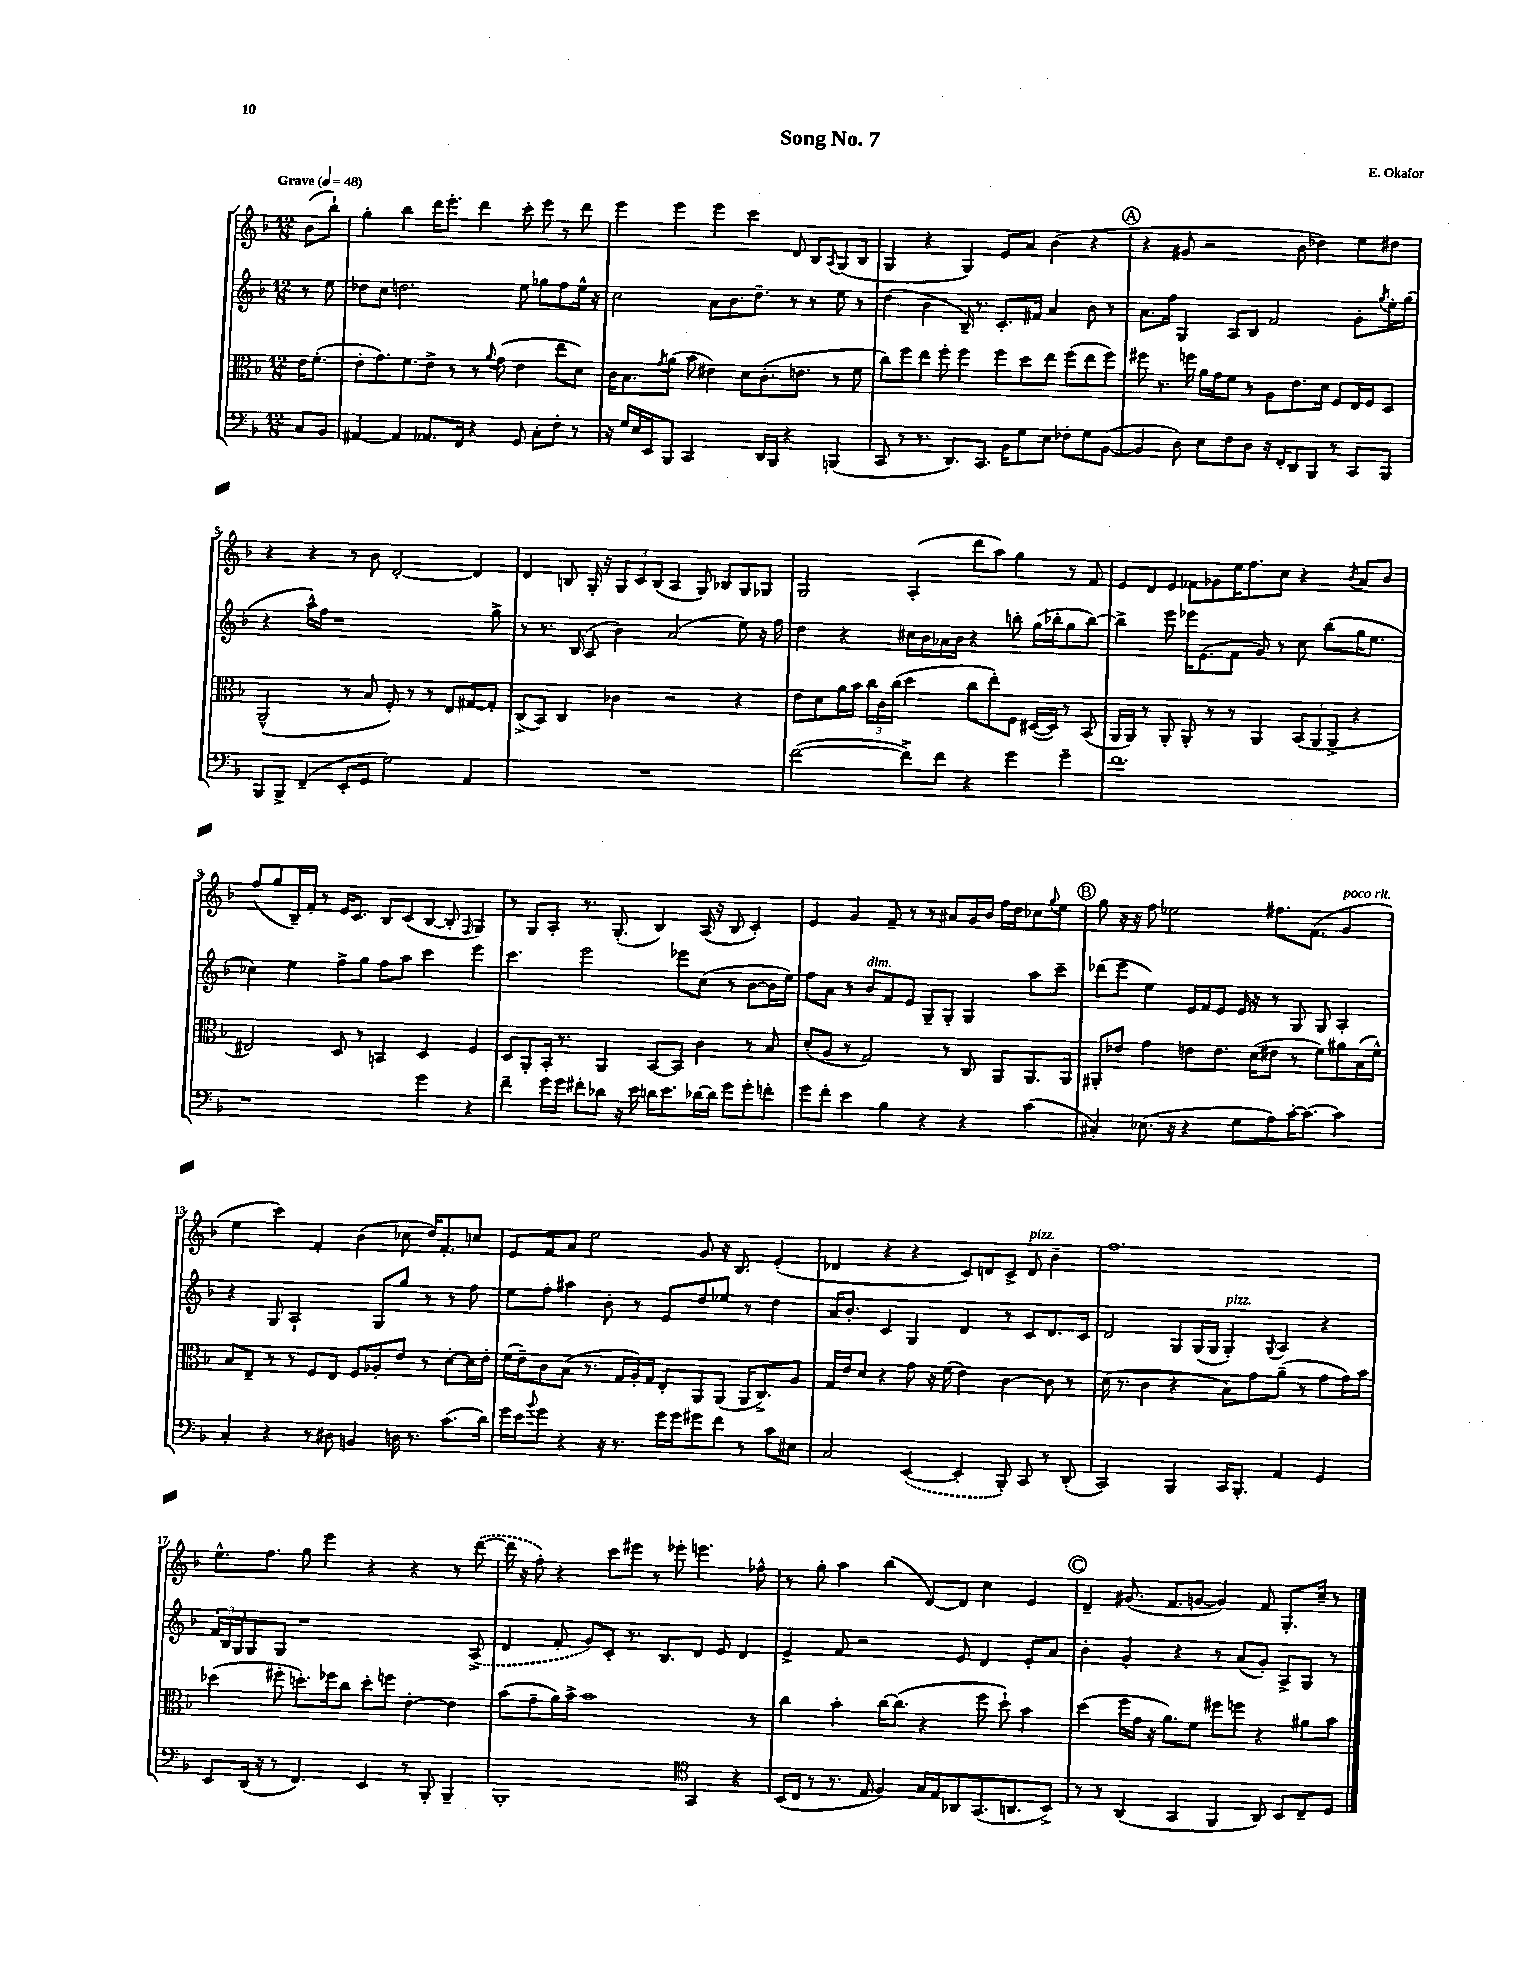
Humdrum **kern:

**kern	**kern	**kern	**kern
*staff4	*staff3	*staff2	*staff1
*clefF4	*clefC3	*clefG2	*clefG2
*k[b-]	*k[b-]	*k[b-]	*k[b-]
*M12/8	*M12/8	*M12/8	*M12/8
*MM48	*MM48	*MM48	*MM48
8C	16e	8r	(8b-
.	(8.f'	.	.
8BB-	.	8ee	8bb-`)
=	=	=	=
[4AA#	8e'	8dd-	4gg'
.	8.g)	8cc	.
4AA#]	.	2.dd	4bb-
.	8.f	.	.
8.AA-	8e^	.	16ddd
.	.	.	8.eee'
.	8r	.	.
16FF	.	.	.
4r	8r	.	4ddd
.	8qqa	.	.
.	(8g	.	.
8GG	4e	8ee	8ccc'
8C'	.	8gg-	8eee
8F'	8ee	8ff	8r
8r	8d)	16ee^^	8ddd
.	.	16r	.
=	=	=	=
16r	16c	2cc	4eee
16G	8.B-	.	.
16E	.	.	.
16EE	.	.	.
.	8qg	.	.
8BBB-	(8a	.	4eee
2CC	8b-	.	.
.	4e#)	8a	4eee
.	.	8.b-	.
.	8d	.	4ccc
.	.	8.dd~	.
16DD	(8.c'	.	.
16BBB-	.	.	.
4r	.	8r	8d
.	8.e	.	.
.	.	8r	8B-
.	.	.	8qA
(4BBB	8r	8ee	(8G
.	8f	8r	8B-
=	=	=	=
8CC	8cc)	(4dd	4G
8r	8ff	.	.
8.r	8ee	4b-	4r
.	8ff'	.	.
8.DD)	.	.	.
.	4ff	16B-~)	4G)
.	.	8.r	.
8.CC	.	.	.
.	8ff	8.c'	8e
16BB-	.	.	.
8G	8dd	.	8a
.	.	16f#	.
8E	8ee	4a	(4b-
8F-'	(8ff	.	.
8G	8ee	8b-	4r
([8BB-	8ff)	8r	.
=	=	=	=
4BB-]	8ff#	8.a	4r
.	8.r	.	.
.	.	16ff	.
8D)	.	4G	8g#
.	16ff	.	.
8E	16a	.	2r
.	16g	.	.
8F	8f	8A	.
8D	8r	8B-	.
16r	8A	2f	.
16FF'	.	.	.
8DD	8.e	.	8b-
8BBB-	.	.	4dd-)
.	16d	.	.
8r	8F	.	.
8CC	16E	8g'	8ee
.	16F	.	.
.	.	8qgg	.
8BBB-	8D	16ee'	8dd#
.	.	(16gg	.
=	=	=	=
8BBB-	(2AA^^	4r	4r
8BBB-^	.	.	.
(4FF~	.	16aa^^)	4r
.	.	16ff	.
.	.	1r	.
8EE'	8r	.	8r
8GG	8B-	.	8b-
2G)	8F')	.	[2d'
.	8r	.	.
.	8r	.	.
.	8E	.	.
4AA	[8G#	.	4d]
.	8G#']	8gg^	.
=	=	=	=
1.r	(8C^	8r	4d
.	8BB-)	8.r	.
.	4C	.	8B
.	.	(16B-	.
.	.	8A	16G'
.	.	.	16r
.	4c-	4b-)	12G
.	.	.	12c
.	.	.	(12B
.	2r	(2a	4A
.	.	.	8G)
.	.	.	8B-
.	4r	8ee)	8G
.	.	16r	8G-
.	.	16ff	.
=	=	=	=
([2f	8e	4dd	2G
.	8d	.	.
.	16a	4r	.
.	16b-	.	.
.	24cc	.	.
.	24c	.	.
.	(24cc	.	.
8f^])	4dd	16cc#	(4A'
.	.	16b-	.
8f	.	16a-	.
.	.	16b-	.
4r	8cc	4r	8ddd
.	8ee')	.	8aa)
4g	8F	8bb'	4gg
.	([16D#	(16gg	.
.	16D#])	16bb-'	.
4g~	8r	8gg	8r
.	(8BB-	[8bb-)	8f
=	=	=	=
1.f	16AA	4bb-^]	8e
.	16AA)	.	.
.	8r	.	8d
.	8AA'	8eee	8e
.	8AA'	16eee-	8f-
.	.	(8.e	.
.	8r	.	8g-
.	8r	8f	16ee
.	.	.	8.ff
.	4AA	8g)	.
.	.	8r	8cc
.	(12BB-	8cc	4r
.	12AA	.	.
.	.	(8bb-	.
.	12AA^	.	.
.	.	.	8qb-
.	4r	16gg	8a
.	.	8.ee	.
.	.	.	8b-
=	=	=	=
1r	2E#)	4cc-)	(8ff
.	.	.	8gg
.	.	4ee	16B-~)
.	.	.	16f'
.	.	.	8r
.	8D	8ff^	16e
.	.	.	8.c
.	8r	8gg	.
.	4BB	8ff	8B-
.	.	8aa	(8c
4g	4D	4ccc	[8B-
.	.	.	8B-']
.	.	.	16qqF
4r	4F	4eee	4G)
=	=	=	=
4f~	8D	4.ccc	8r
.	8AA'	.	8G
16g	16BB-'	.	8A'
16g	8.r	.	.
8f#'	.	2eee	8.r
8d-	4AA	.	.
.	.	.	(8.G'
16r	.	.	.
16e	.	.	.
16d	[8BB-	.	4B-)
8.e	.	.	.
.	8BB-]	8eee-	.
[16d-	4c	(8cc	(16A
16d-]	.	.	16r
8g	.	8r	8B-
8g'	8r	[8b-	4c')
8f'	8B-	16b-]	.
.	.	16ee)	.
=	=	=	=
8g	(8d'	8ff	4e
8f'	8A	8a	.
4e	8r	8r	4g
.	2G)	8b-	.
4B-	.	8f	8f~
.	.	8e	8r
4r	.	8G~	8r
.	8r	8G'	8a#
4r	8C	4G	16g
.	.	.	16b-
.	8AA	.	16ff
.	.	.	16dd
(4c	8.AA	8aa	8cc-
.	.	.	8qqgg
.	.	8ccc~	8ee
.	16AA	.	.
=	=	=	=
4C#')	8AA#'	(8ddd-	8gg
.	8e-	8eee	16r
.	.	.	16r
(8.E-	4g	4ee)	8ff
.	.	.	2ee-
16r	.	.	.
4r	8e	16e	.
.	.	16f	.
.	8.e	8e	.
8G	.	16e	.
.	(16d	16r	.
8A)	8e#	8r	8.ff#
[16c'	8r	8G	.
8.c_	.	.	(8.f
.	8f)	8G	.
4c]	8a#	4A'	4g
.	(16B-	.	.
.	16f^^)	.	.
=	=	=	=
4C'	8B-	4r	4ee
.	8E~	.	.
4r	8r	8G	4ccc)
.	8r	2A`	.
8r	8F	.	4f'
8D#	8E	.	.
4BB	8F	.	(4b-
.	8A-'	8G	.
16D	8e	8gg	8cc-
8.r	.	.	.
.	8r	8r	16dd)
.	.	.	8.f'
(8.c	[8d'	8r	.
.	16d]	8ff	8cc
16d)	16e'	.	.
=	=	=	=
16g	(16f	8ee	8e
16e	16e~)	.	.
8qqb-	.	.	.
8g	8c	8ff'	8f
4r	(8B-	4aa#	8a
.	8.r	.	2ee
16r	.	8b-'	.
8.r	16G	.	.
.	16A')	8r	.
.	16G	.	.
16g	8E'	8e	.
16g	.	.	.
8g#	8AA	8dd	8g
8f	(8AA	8ee-	16r
.	.	.	8.B-
8r	16AA	8r	.
.	8.C^)	.	.
8c	.	4dd	(4e'
8E#	8A	.	.
=	=	=	=
2C	16G	16a	4d-
.	16e	8.b-'	.
.	8d	.	.
.	4r	4c	4r
([4EE	8g	4G	4r
.	16r	.	.
.	(16f	.	.
4EE']	4e)	4d	8c)
.	.	.	8d
8BBB-')	[4c	8r	8c^
8CC	.	8c	8d
8r	8c]	8.d	4b-~
(8DD'	8r	.	.
.	.	16c	.
=	=	=	=
2CC)	(16d	2d	1.ff
.	8.r	.	.
.	4c	.	.
4BBB-	4r	8G	.
.	.	(16G	.
.	.	16G	.
16CC	8B-)	4G')	.
8.BBB-'	.	.	.
.	8g	.	.
.	.	8qqG	.
4AA	(8a~	4A	.
.	8r	.	.
4GG	8g	4r	.
.	16g)	.	.
.	16b-	.	.
=	=	=	=
8EE	(4dd-	24f	8.ee^^
.	.	24B-	.
.	.	24G	.
(16DD	.	8G	.
16r	.	.	8.ff
8r	8ff#'	8G	.
4.FF)	8.dd')	1r	8gg
.	.	.	4eee
.	16ff-	.	.
.	8cc	.	.
4EE	8dd'	.	4r
.	8ff	.	.
8r	[4e'	.	4r
8BBB-'	.	.	.
4BBB-~	4e]	.	8r
.	.	(8A^	([8ddd
=	=	=	=
1BBB-'	(8b-	4d	16ddd]
.	.	.	16r
.	8g~	.	8ff')
.	16a)	8f'	4r
.	16b-^	.	.
.	1b-	8g)	.
.	.	8c'	8ccc
.	.	8.r	8eee#
.	.	.	8r
.	.	8.B-	.
.	.	.	8eee-'
*clefC4	*	*	*
4GG	.	8d	4.eee
.	.	8e	.
4r	.	4d	.
.	8r	.	8ff-^^
=	=	=	=
(16BB-	4cc	4e^	8r
16C	.	.	.
8r	.	.	8gg'
8.r	4b-'	8f	4aa
.	.	2r	.
16E	.	.	.
4F)	[16cc	.	(4bb-
.	(8.cc]	.	.
16G	4r	.	[8d)
16E	.	.	.
8AA-	.	8e	8d]
(8.GG	8ff	4d	4cc
.	8dd`)	.	.
8.AA	.	.	.
.	4b-	8e'	4e
8BB-^)	.	8a	.
=	=	=	=
8r	(4dd	4b-'	4d~
8r	.	.	.
(4AA	16ff	4g'	(8.g#
.	16g	.	.
.	16r	.	.
.	8.a)	.	8.f
4GG	.	4r	.
.	8f	.	[8g
4FF	8ff#	8r	4g])
.	8ff	(8a	.
8AA)	4r	8g')	8f
8BB-	.	8A^	8.G'
8C~	8a#	8G	.
.	.	.	16cc~
8D	8b-	8r	8r
==	==	==	==
*-	*-	*-	*-
